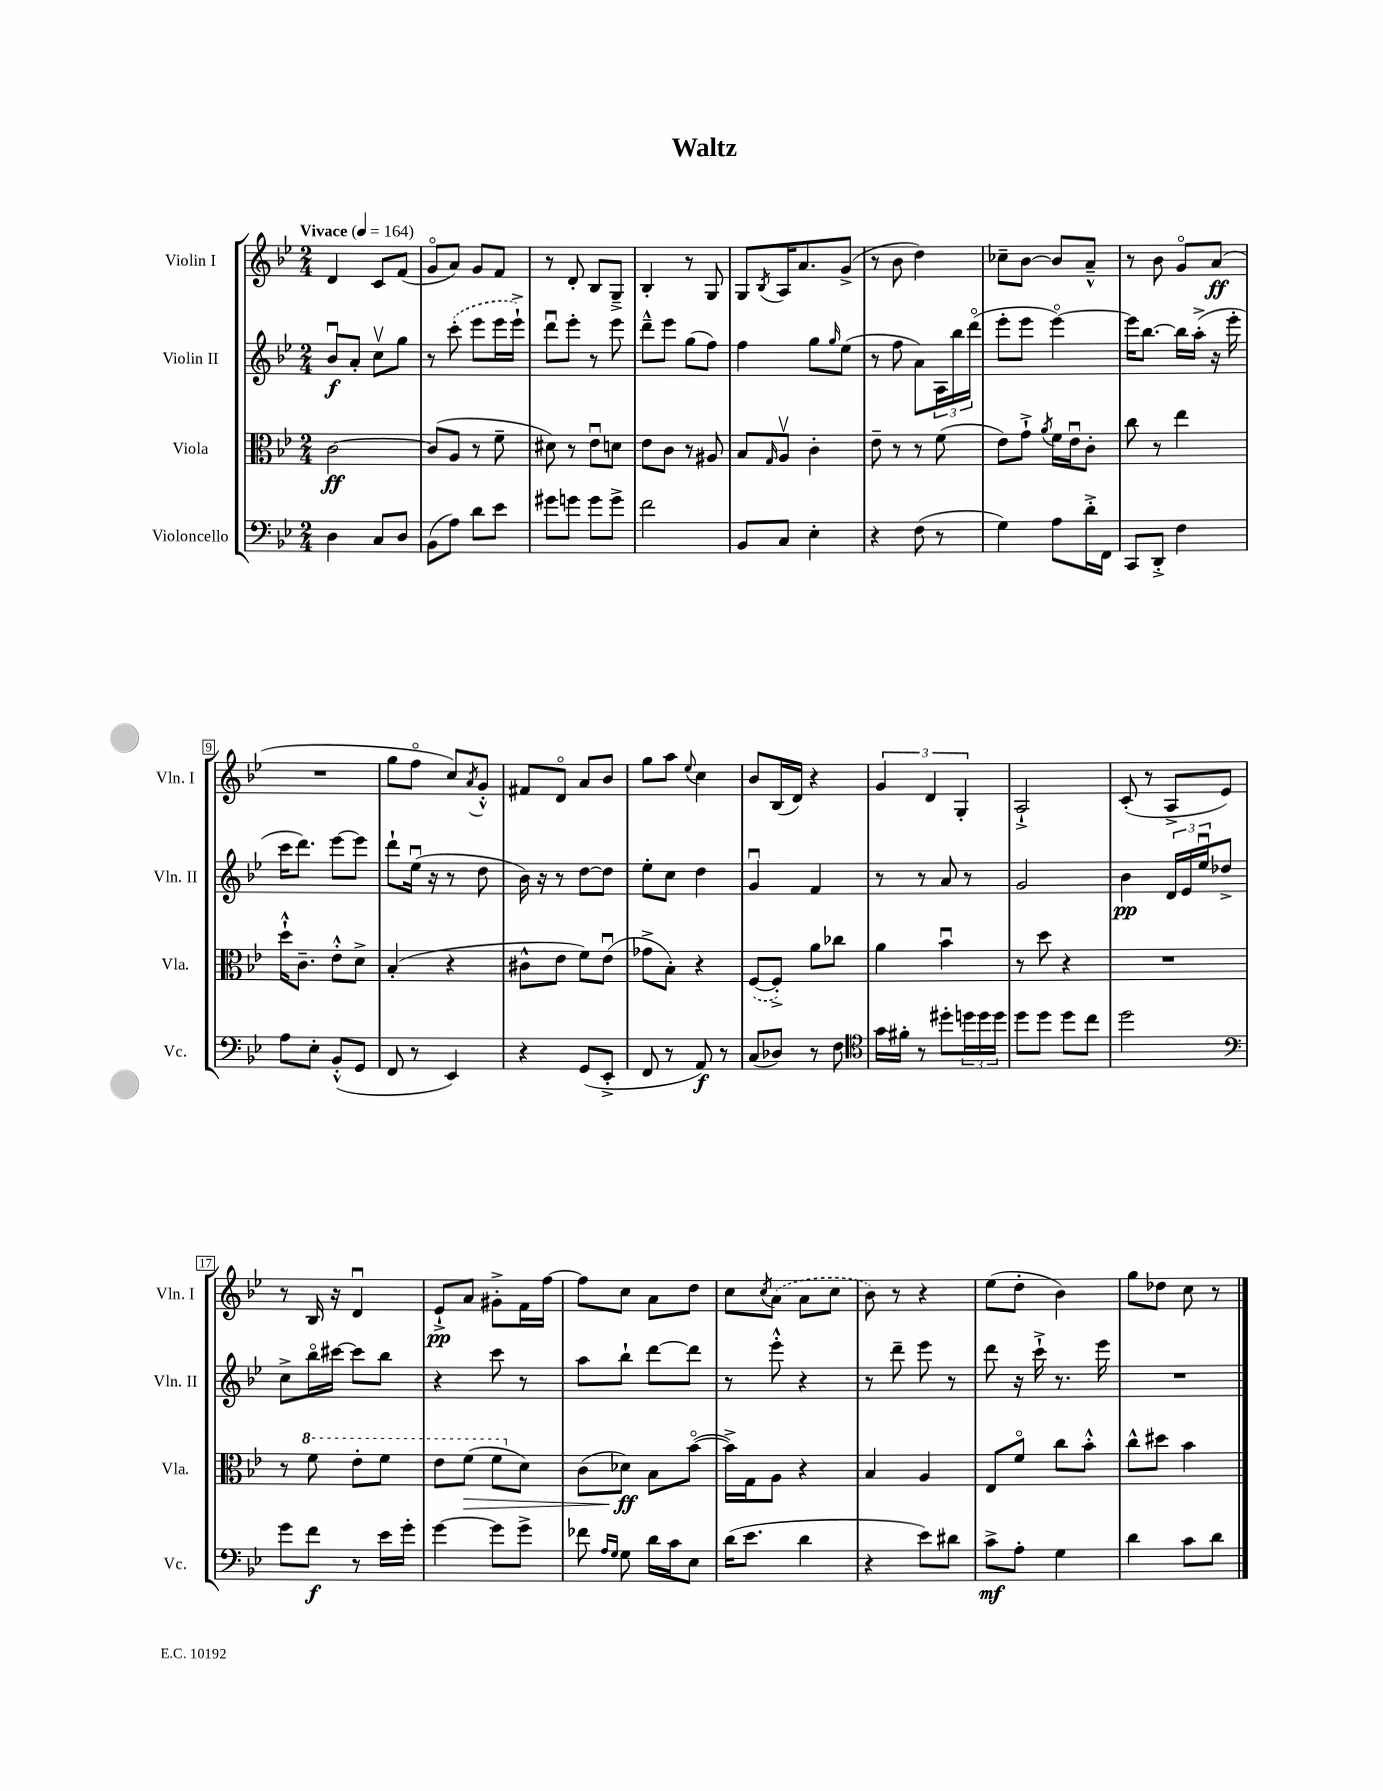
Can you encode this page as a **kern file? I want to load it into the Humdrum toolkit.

**kern	**kern	**kern	**kern
*staff4	*staff3	*staff2	*staff1
*clefF4	*clefC3	*clefG2	*clefG2
*k[b-e-]	*k[b-e-]	*k[b-e-]	*k[b-e-]
*M2/4	*M2/4	*M2/4	*M2/4
*MM164	*MM164	*MM164	*MM164
4D	[2c	8b-u	4d
.	.	8a'	.
8C	.	8ccv	8c
8D	.	8gg	(8f
=	=	=	=
(8BB-	(8c]	8r	8go
8A)	8A	(8ccc'	8a)
8d	8r	8eee-	8g
8e-	8f~	16eee-	8f
.	.	16eee-`^)	.
=	=	=	=
8g#	8d#)	8dddu	8r
8g	8r	8eee-'	8d'
8g	8e-u	8r	8B-
8g^	8d	8eee-	8G~^
=	=	=	=
2f	8e-	8ddd~^^	4B-'
.	8c	8eee-	.
.	8r	(8gg	8r
.	8A#	8ff)	8G
=	=	=	=
8BB-	8B-	4ff	8G
.	16qqG	.	8qB-
8C	8Av	.	16A
.	.	.	8.a
4E-'	4c'	8gg	.
.	.	16qqgg	.
.	.	(8ee-	(8g^
=	=	=	=
4r	8e-~	8r	8r
.	8r	8ff	8b-
(8F	8r	8a)	4dd)
8r	(8f	24A	.
.	.	24bb-	.
.	.	(24dddo	.
=	=	=	=
4G)	8e-)	8eee-'	8cc-~
.	8g`^	8eee-	[8b-
.	8qa	.	.
8A	16f	[4eee-o)	8b-]
.	16e-u	.	.
16d'^	8c'	.	8a~^^
16FF	.	.	.
=	=	=	=
8CC	8cc	16eee-]	8r
.	.	[8.bb-	.
8DD'^	8r	.	8b-
4F	4ee-	16bb-]	8go
.	.	(16aa'^	.
.	.	16r	(8a
.	.	16eee-'	.
=	=	=	=
8A	16dd`^^	16ccc	2r
.	8.c~	8.ddd)	.
8E-'	.	.	.
(8BB-'^^	8e-'^^	[8eee-	.
8GG	8d^	8eee-]	.
=	=	=	=
8FF	(4B-'	8ddd`	8gg
8r	.	(16ee-u	8ffo
.	.	16r	.
4EE-)	4r	8r	8cc)
.	.	.	8qa
.	.	8dd	8g'^^
=	=	=	=
4r	8c#^^	16b-)	8f#
.	.	16r	.
.	8e-	8r	8do
(8GG	8f)	[8dd	8a
8EE-'^	(8e-u	8dd]	8b-
=	=	=	=
8FF	8g-^	8ee-'	8gg
8r	8B-')	8cc	8aa
.	.	.	8qqee-
8AA)	4r	4dd	4cc
8r	.	.	.
=	=	=	=
(8C	([8F	4gu	8b-
8D-)	8F'^])	.	(16B-
.	.	.	16d)
8r	8a	4f	4r
8F	8cc-	.	.
=	=	=	=
*clefC4	*	*	*
16g	4a	8r	6g
16f#'	.	.	.
8r	.	8r	.
.	.	.	6d
8dd#'	4b-u	8a	.
.	.	.	6G'
24dd	.	8r	.
24dd	.	.	.
24dd	.	.	.
=	=	=	=
8dd	8r	2g	2A`^
8dd	8dd	.	.
8dd	4r	.	.
8cc	.	.	.
=	=	=	=
2dd	2r	4b-	(8c'
.	.	.	8r
.	.	24d	8A^
.	.	24e-	.
.	.	24ee-u	.
.	.	8dd-^	8e-)
=	=	=	=
*clefF4	*	*	*
8g	8r	8cc^	8r
8f	8ff	16bb-o	16B-
.	.	[16ccc#	16r
8r	8ee-'	8ccc#]	4du
16e-	8ff	8bb-	.
16g'	.	.	.
=	=	=	=
[4g	8ee-	4r	8e-`^
.	(8ff	.	8a
8g]	8ff	8ccc	8g#'^
8g^	8d)	8r	16f
.	.	.	[16ff
=	=	=	=
8f-	(8c	8aa	8ff]
16qqA	.	.	.
16qqG	.	.	.
8G	8d-)	8bb-`	8cc
16d	8B-	[8ddd	8a
16c	.	.	.
8E-	([8b-o	8ddd]	8dd
=	=	=	=
(16d	16b-^])	8r	8cc
8.e-	16G	.	.
.	.	.	8qcc
.	8A	8eee-'^^	(8a
4d	4r	4r	8a
.	.	.	8cc
=	=	=	=
4r	4B-	8r	8b-)
.	.	8ddd~	8r
8e-)	4A	8eee-	4r
8d#	.	8r	.
=	=	=	=
8c^	8E-	8ddd	(8ee-
8A'	8fo	16r	8dd'
.	.	16ccc`^	.
4G	8cc	8.r	4b-)
.	8b-'^^	.	.
.	.	16eee-	.
=	=	=	=
4d	8cc^^	2r	8gg
.	8dd#	.	8dd-
8c	4b-	.	8cc
8d	.	.	8r
==	==	==	==
*-	*-	*-	*-
